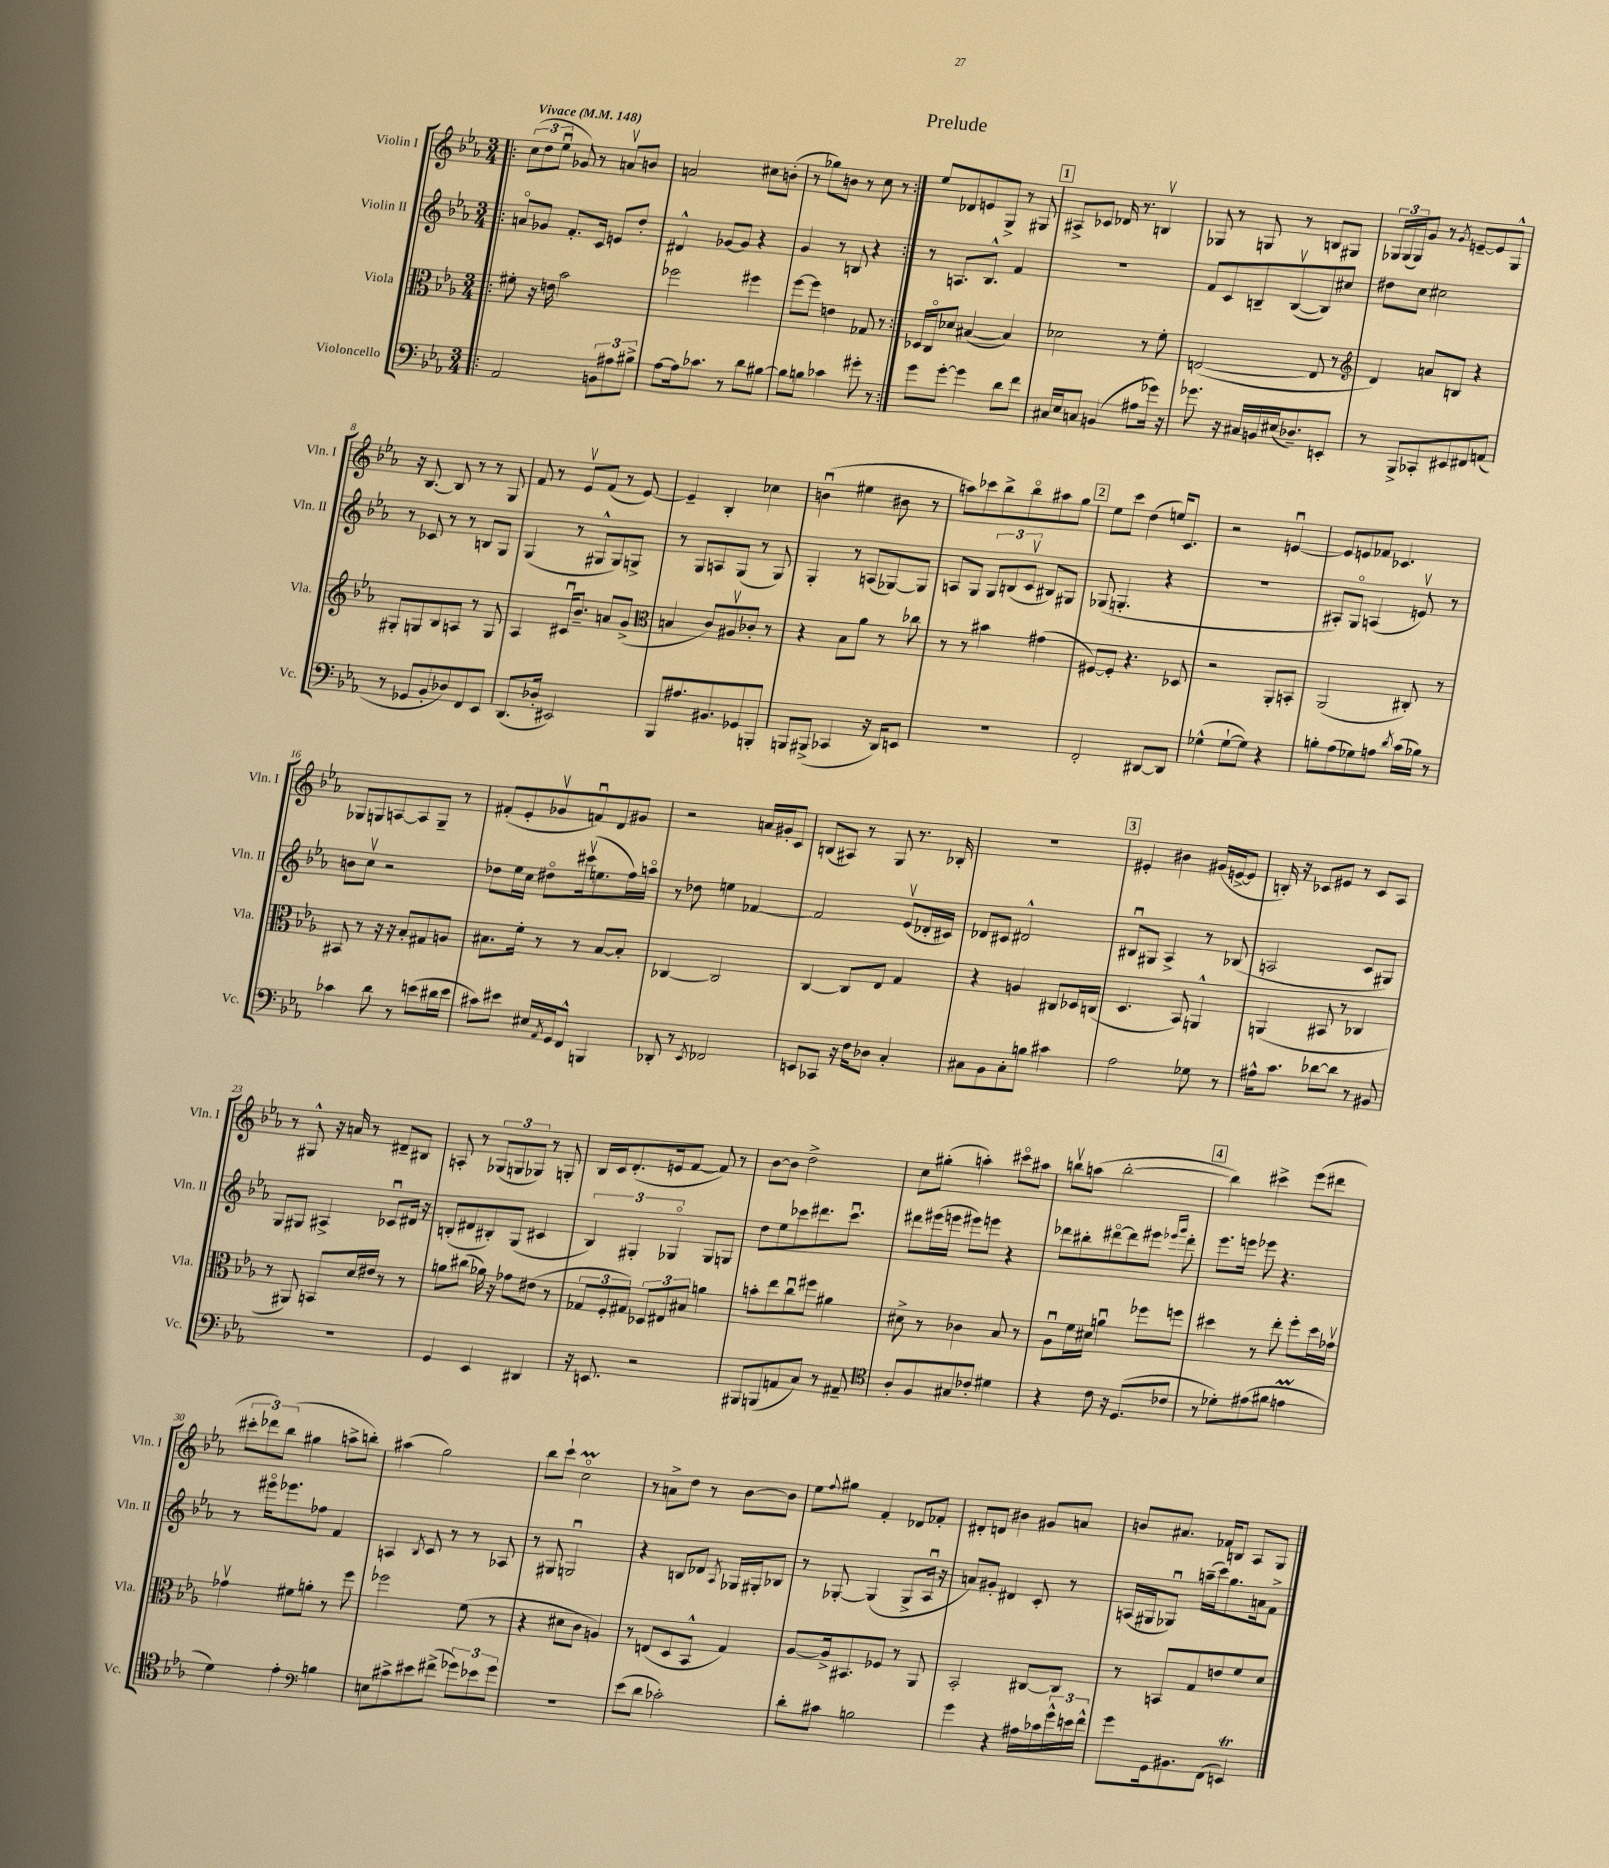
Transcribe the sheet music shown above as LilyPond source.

\header { title = "Prelude" }
<<
\new StaffGroup <<
\new Staff = "s0" \with { instrumentName = "Violin I" shortInstrumentName = "Vln. I" } {
    \clef treble \key ees \major \numericTimeSignature \time 3/4 \tempo "Vivace" 4 = 148
    \repeat volta 2 { \bar ".|:" \tuplet 3/2 { c''8( d''8 ees''8\downbow } ges'8) r8 a'8\upbow b'8 |
    a'2 cis''8 b'8-.( |
    r8 ges''8) b'8 r8 c''8 r8 | }
    ees''8 des'8 e'8 g8-> r8 gis8 |
    \mark \markup { \box "1" } ais8-> ces'8 des'16 r8. b4\upbow |
    ges8 r8 g8 r8 b8 gis8 |
    \tuplet 3/2 { ges16 ges16( ges16) } g'8 r8 \acciaccatura { g'8 } e'8~-- e'8 ges8-^ |
    r16 bes8.~ bes8 r8 r8 g8 |
    f'8 r8 ees'8\upbow f'8( r8 ees'8~) |
    ees'4-- bes4-. ces''4 |
    b'4\downbow( eis''4 bis'8 r8 |
    a''8) ces'''8 bes''8-> bes''8\flageolet ais''8 g''8 |
    \mark \markup { \box "2" } ees''8 c'''8 d''4( e''16) c'8. |
    r2 e'4~\downbow |
    e'8 e'8 fes'8 ces'4. |
    ges8 g8 a8~ a8 g8-- r8 |
    fis'8-.( ees'8-. ges'8\upbow f'8\downbow) d'8 gis'8 |
    r2 a'16 gis'16-. c'8 |
    b8( ais8) r8 g8 r8. bes16-. |
    R2. |
    \mark \markup { \box "3" } eis'4-. bis'4 gis'16( e'16~-> e'8 |
    b16-.) r16 ces'8 eis'8 r8 ces'8 aes8 |
    r8 gis8-^ r16 a'16 r8 dis'8-- bis8 |
    a8-. r8 \tuplet 3/2 { ges8( g8 ges8) } r8 g8-. |
    bes16 c'16 d'8.-.( e'16 f'8~ f'8) r8 |
    bes'8~ bes'8 d''2-> |
    c''8 gis''8-.( a''4-.) cis'''8\flageolet ais''8 |
    b''8\upbow a''8( b''2~-. |
    \mark \markup { \box "4" } b''4) cis'''4-> ees'''8( dis'''8 |
    \tuplet 3/2 { cis'''8-. des'''8) bes''8( } gis''4 a''8-> b''8-.) |
    ais''4( g''2) |
    bes''8 c'''8-! c''2\flageolet\prall |
    r8 a'8-> d''8 r8 bes'8~ bes'8 |
    ees''8 \appoggiatura { f''8 } gis''8 f'4-. des'8 fes'8-. |
    dis'8-. d'8 bis'4 gis'8 a'8 |
    b'8 ais'8. fes'16 b8 aes8 g8 \bar "|." |
}
\new Staff = "s1" \with { instrumentName = "Violin II" shortInstrumentName = "Vln. II" } {
    \clef treble \key ees \major \numericTimeSignature \time 3/4
    \repeat volta 2 { \bar ".|:" a'8\flageolet ges'8 f'8.-. c'16 e'8 d''8-. |
    dis'4-^ ges'8~ ges'8 r4 |
    g'4 r8 b8 r4 | }
    r8 a8. bes8.-^ f'4 |
    \mark \markup { \box "1" } R2. |
    f'8 c'8 b8-- b8~\upbow( b8) cis''8 |
    dis''8 c''8 cis''2 |
    r8 ces'8 r8 r8 b8 g8 |
    g4( r8 gis8-^ gis8) g8-> |
    r8 g8 a8 g8( r8 g8) |
    g4-. r8 a8( ges8~) ges8 |
    a8 g8 \tuplet 3/2 { g8 b8( c'8\upbow } bis8) gis8 |
    \mark \markup { \box "2" } ges8( g4.-. r4 |
    R2. |
    ais8-.) g8\flageolet a4( e'8\upbow) r8 |
    b'8 c''8\upbow r2 |
    des''8 ees''16 c''16 dis''8\flageolet cis'''16\upbow( e''8. f''16) a''16\flageolet |
    r8 des''8 e''4 fes'4~ |
    fes'2 ees'8\upbow( des'16-. cis'16) |
    des'8 cis'8 dis'2-^ |
    \mark \markup { \box "3" } bis8\downbow gis8 aes4-> r8 bes8( |
    a2 c'8 gis8) |
    g8 gis8 ais4-> ces'8\downbow dis'16 r16 |
    b8-.( dis'8 bis8-.) g8( cis'4 |
    \tuplet 3/2 { bes4) gis4-. ges4\flageolet } ges8 g8 |
    d''8 ees''8 ces'''8 dis'''8. ces'''8.\downbow |
    dis'''8 eis'''16( e'''16 eis'''8) e'''8 r4 |
    des'''8 bis''8-. dis'''8~\flageolet dis'''8 eis'''8 \grace { ees'''16 g'''16 } dis'''8-. |
    \mark \markup { \box "4" } ees'''8. e'''16 ees'''8 r4. |
    r8 eis'''16\flageolet ees'''8. fes''8 f'4 |
    a4 \acciaccatura { bes8 } c'8 r8 r8 aes8 |
    r8 gis8 g2\downbow |
    r4 b8 des'8 \acciaccatura { aes8 } ges16 gis16-. bes8 |
    r8 ges8~-. ges4( ges8-> aes16\downbow r16 |
    a'8) gis'8-. dis'4 c'8-. r8 |
    a16( gis16 ges8\downbow) a''16--( c'''16) g''8. a'16 f'8-> \bar "|." |
}
\new Staff = "s2" \with { instrumentName = "Viola" shortInstrumentName = "Vla." } {
    \clef alto \key ees \major \numericTimeSignature \time 3/4
    \repeat volta 2 { \bar ".|:" fis'8-. r16 e'16 bes'2 |
    fes''2 fis''4 |
    f''8~ f''8 e'4 ges8 r8 | }
    des16 c16\flageolet des'8 bis4~( bis4) |
    \mark \markup { \box "1" } des'2 r8 f'8-. |
    e2~( e8 r8 |
    \clef treble d'4) a'8 b8 r4 |
    gis8-. g8 bes8 a8 r8 g8 |
    aes4 cis'16\downbow bes'8.-- a'8 g'8->( |
    \clef alto b4 c'8) ais8\upbow ces'8-. r8 |
    r4 bes8 aes'8 r8 ces''8 |
    r8 r8 bis'4 gis'4( |
    \mark \markup { \box "2" } fis8~) fis8-. r4. des8 |
    r2 aes,8-. b,8-. |
    aes,2( cis8-.) r8 |
    bis,8 r8 r16 r16 bes8-. gis8 a8 |
    bis8. f'16-. r8 r8 bis8~ bis8-. |
    ces4~ ces2 |
    c4~ c8 ees8 g4 |
    r4 a4 cis8 des16 c16( |
    \mark \markup { \box "3" } d4. bes,8) a,4-^ |
    a,4( bis,8 r8 ces4 |
    r8 ais,8) b,8 d'16 eis'16 r8 r8 |
    a'8 cis''8( aes'16) r16 ges'8 eis'8( r8 |
    \tuplet 3/2 { ges8 f8-. gis8) } \tuplet 3/2 { des8 eis8 bis8 } a'4 |
    b'8-. ees''8 c''8\downbow fis''8 ais'4 |
    dis'8-> r8 ces'4 bes8 r8 |
    aes8\downbow f'16 dis'16 a'4\downbow fes''8 f''8 |
    \mark \markup { \box "4" } dis''4 r8 ees''8-. f''8-. dis''16 ges'16\upbow |
    ges'4\upbow fis'8 a'8-. r8 f''8 |
    fes''2 f'8( r8 |
    r4 dis'8 c'8 a4) |
    r8 e8( d8 bes,8-^ g4) |
    aes8~ aes16-> bis,8. fes8 r8 aes,8 |
    bes,2-. cis8~ cis8 |
    r8 b,8 g8 e'8 f'8 d'8 \bar "|." |
}
\new Staff = "s3" \with { instrumentName = "Violoncello" shortInstrumentName = "Vc." } {
    \clef bass \key ees \major \numericTimeSignature \time 3/4
    \repeat volta 2 { \bar ".|:" aes,2 \tuplet 3/2 { b,8 ais8 bis8-> } |
    aes8~ aes16 ces'8. r8 d'8 bis8~ |
    bis8 b8 ces'4 gis'8-. r8 | }
    g'8 g'8~-. g'4 d'8 f'8 |
    \mark \markup { \box "1" } cis16 ees16 c8 b,4( ais8 ges'16) r16 |
    ges'8. r16 cis16 b,16 eis16( des8.--) e,8-. |
    r8 bes,,8-> ces,8-. eis,8 fis,8 a,8( |
    r8 ges,8 bes,8-. des8) f,8 ees,8 |
    d,8.( des16-. eis,2) |
    bes,,8 ais8. bis,8. ges,8 b,,8-. |
    b,,8 bis,,8->( ces,4 r16 d,16) e,8 |
    R2. |
    \mark \markup { \box "2" } f,2-. dis,8~ dis,8 |
    ges4-^( ges8~-! ges8) r4 |
    b8-. aes8( ges8) a8 \acciaccatura { d'8 } c'16( bes16) r8 |
    ces'4 d'8 r8 e'8( dis'16 e'16 |
    cis'8) eis'8 eis16 \acciaccatura { aes,8 } g,16 f,8-^ b,,4 |
    des,8-. r8 \acciaccatura { ees,8 } fes,2 |
    e,8 ces,8 r16 f16 des8 c4-. |
    cis8 bes,8 cis8-. b8 cis'4 |
    \mark \markup { \box "3" } aes2 ges8 r8 |
    ais16-^ c'8. des'8~ des'8 r8 bis,8 |
    R2. |
    g,4 ees,4 dis,4 |
    r16 e,8. r2 |
    bis,,8 b,,8( a,8 c8) r8 ais,8-- |
    \clef tenor aes8-. f8 gis8 ces'8-. dis'4 |
    r4 c'8 r16 d8.( ces'8 |
    \mark \markup { \box "4" } r8 des'8-.) eis'8( fis'8 e'4\prall |
    d'4) ees'4-. \clef bass b4 |
    e8 cis'8-> eis'8 fis'8->( \tuplet 3/2 { ges'8) ees'8 ges'8 } |
    R2. |
    ees'8( d'8 ces'2-.) |
    d'8-. cis'8 b2 |
    g'4 r4 ais16 ces'16 \tuplet 3/2 { g'16-^ e'16 f'16-^ } |
    g'8 g,16 bis,8. f,8( e,4\trill) \bar "|." |
}
>>
>>
